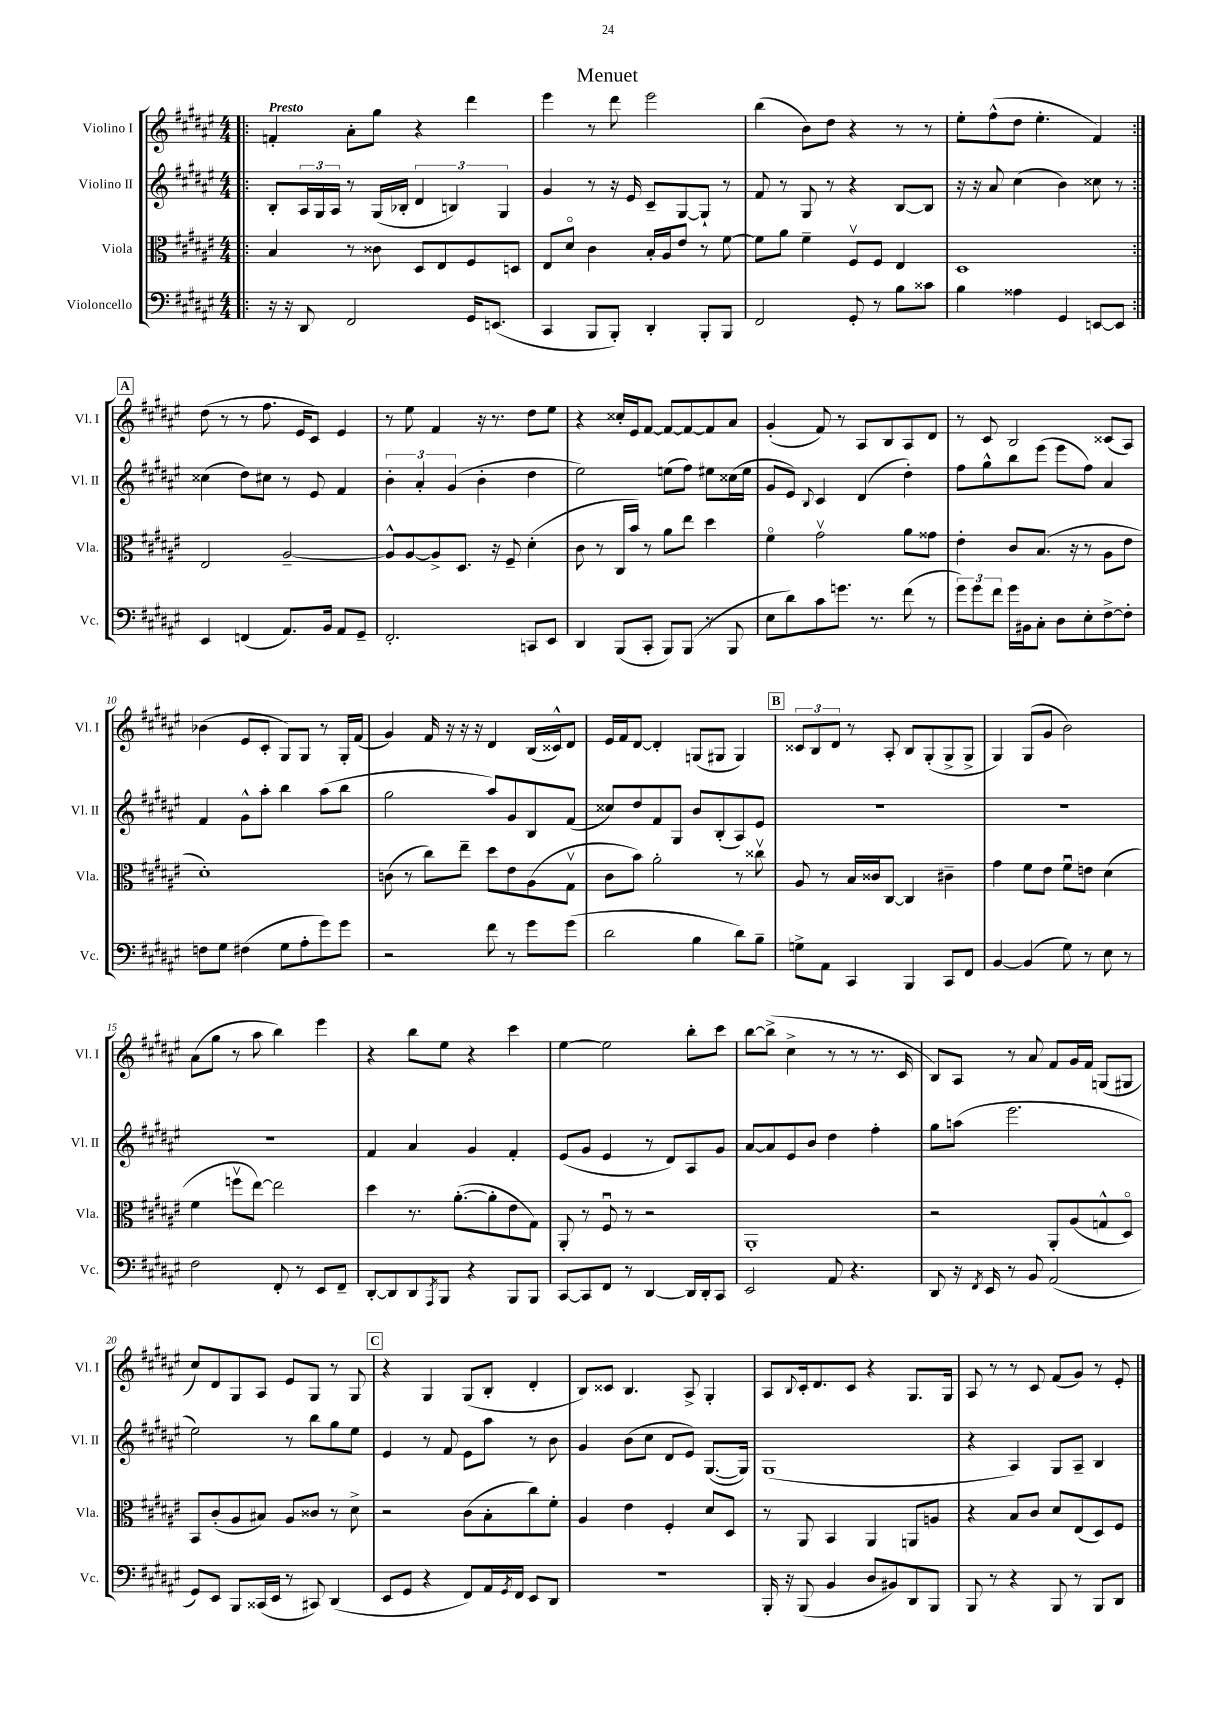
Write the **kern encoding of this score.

**kern	**kern	**kern	**kern
*staff4	*staff3	*staff2	*staff1
*clefF4	*clefC3	*clefG2	*clefG2
*k[f#c#g#d#a#e#]	*k[f#c#g#d#a#e#]	*k[f#c#g#d#a#e#]	*k[f#c#g#d#a#e#]
*M4/4	*M4/4	*M4/4	*M4/4
=!|:	=!|:	=!|:	=!|:
16r	4B	8B'	4f'
16r	.	.	.
8DD#	.	24A#	.
.	.	24G#	.
.	.	24A#	.
2FF#	8r	8r	8a#'
.	8c##	(16G#	8gg#
.	.	16B-'	.
.	8D#	6d#	4r
.	8E#	.	.
.	.	6B)	.
16GG#	8F#	.	4ddd#
(8.EE	.	.	.
.	.	6G#	.
.	8D	.	.
=	=	=	=
4CC#	8E#	4g#	4eee#
.	8d#o	.	.
8BBB	4c#	8r	8r
8BBB')	.	16r	8ddd#
.	.	16e#	.
4DD#'	16B'	8c#~	2eee#
.	16A#	.	.
.	8e#	[8G#	.
8BBB'	8r	8G#`]	.
8BBB	[8f#	8r	.
=	=	=	=
2FF#	8f#]	8f#	(4bb
.	8a#	8r	.
.	4f#~	8G#	8b)
.	.	8r	8dd#
8GG#'	8F#v	4r	4r
8r	8F#	.	.
8B	4E#	[8B	8r
8c##	.	8B]	8r
=	=	=	=
4B	1D#	16r	8ee#'
.	.	16r	.
.	.	8a#	(8ff#^^
4A##	.	(4cc#	8dd#
.	.	.	4.ee#'
4GG#	.	4b)	.
[8EE	.	8cc##	4f#)
8EE]	.	8r	.
=:|!	=:|!	=:|!	=:|!
4EE#	2E#	(4cc##	(8dd#
.	.	.	8r
(4FF	.	8dd#)	8r
.	.	8cc#	8.ff#
8.AA#)	[2A#~	8r	.
.	.	.	16e#
.	.	8e#	8c#)
16BB	.	.	.
8AA#	.	4f#	4e#
8GG#~	.	.	.
=	=	=	=
2.FF#'	8A#^^]	6b'	8r
.	[8A#	.	8ee#
.	.	6a#'	.
.	8A#^]	.	4f#
.	.	(6g#	.
.	8.D#	.	.
.	.	4b'	16r
.	16r	.	8.r
.	8F#~	.	.
8CC	(4d#'	4dd#	8dd#
8EE#	.	.	8ee#
=	=	=	=
4DD#	8c#	2ee#)	4r
.	8r	.	.
(8BBB	16C#	.	16cc##'
.	16b)	.	16e#
8CC#'	8r	.	[8f#
8BBB)	8a#	(8ee	8f#_
(8BBB	8ee#	8ff#)	8f#_
8r	4dd#	8ee#	8f#]
8BBB	.	(16cc##	8a#
.	.	16ee#	.
=	=	=	=
8E#	4f#o	8g#	(4g#'
8d#)	.	8e#)	.
.	.	8qqB	.
8c#	2g#v	4c#	8f#)
8.g	.	.	8r
.	.	(4d#	8A#
8.r	.	.	.
.	.	.	8B
(8f#	8a#	4dd#')	8A#
8r	8g##	.	8d#
=	=	=	=
12g#)	4e#'	8ff#	8r
12g#	.	.	.
.	.	8gg#^^	8c#
12f#	.	.	.
16g#	8c#	8bb	2B
16BB#	.	.	.
8C#'	(8.B	(8eee#	.
8D#	.	8eee#	.
.	16r	.	.
8E#'	8r	8ff#)	.
[8F#^	8A#	4a#	(8c##
8F#']	8e#	.	8A#)
=	=	=	=
8F	1d#')	4f#	(4b-
8G#	.	.	.
(4F#	.	8g#^^	8e#
.	.	8aa#'	8c#'
8G#	.	4bb	8G#)
8A#'	.	.	8G#
8g#)	.	(8aa#	8r
8g#	.	8bb	16G#'
.	.	.	(16f#
=	=	=	=
2r	(8c	2gg#	4g#)
.	8r	.	.
.	8cc#)	.	16f#
.	.	.	16r
.	8ee#~	.	16r
.	.	.	16r
8f#	8dd#	8aa#)	4d#
8r	8e#	8g#	.
8g#	(8A#	8B	(16B
.	.	.	16c##^^)
(8g#	8G#v	(8f#	8d#
=	=	=	=
2d#	8c#	8cc##)	16e#
.	.	.	16f#
.	8b)	8dd#	[8d#
.	2a#'	8f#	4d#']
.	.	8G#	.
4B	.	8b	(8G
.	.	(8B'	8G#
8d#)	8r	8A#)	4G#)
8B~	8cc##v	8e#	.
=	=	=	=
8G^	8A#	1r	12c##
.	.	.	12B
8AA#	8r	.	.
.	.	.	12d#
4CC#	16B	.	8r
.	16c##	.	.
.	[8C#	.	8A#'
4BBB	4C#]	.	8B
.	.	.	(8G#'
8CC#	4c#~	.	8G#^
8FF#	.	.	8G#^
=	=	=	=
[4BB	4g#	1r	4G#)
(4BB]	8f#	.	(8G#
.	8e#	.	8g#
8G#)	8f#u	.	2b)
8r	8e	.	.
8E#	(4d#	.	.
8r	.	.	.
=	=	=	=
2F#	4f#	1r	(8a#
.	.	.	8gg#
.	8ffv	.	8r
.	[8ee#)	.	8aa#
8FF#'	2ee#]	.	4bb)
8r	.	.	.
8EE#	.	.	4eee#
8FF#~	.	.	.
=	=	=	=
[8DD#'	4dd#	4f#	4r
8DD#]	.	.	.
8DD#	8.r	4a#	8bb
8qAAA#	.	.	.
8BBB	.	.	8ee#
.	([8.a#'	.	.
4r	.	4g#	4r
.	8a#']	.	.
8BBB	8e#	4f#'	4ccc#
8BBB	8G#)	.	.
=	=	=	=
[8CC#	8AA#'	(8e#	[4ee#
8CC#]	8r	8g#	.
8FF#	8F#u	4e#	2ee#]
8r	8r	.	.
[4DD#	2r	8r	.
.	.	8d#)	.
16DD#]	.	8A#	8bb'
16DD#'	.	.	.
8CC#	.	8g#	8ccc#
=	=	=	=
2EE#	1AA#'	[8a#	[8bb
.	.	8a#]	(8bb^]
.	.	8e#	4cc#^
.	.	8b	.
8AA#	.	4dd#	8r
4.r	.	.	8r
.	.	4ff#'	8.r
.	.	.	16c#
=	=	=	=
8DD#	2r	8gg#	8B)
16r	.	(8aa	8A#
8qFF#	.	.	.
16EE#	.	.	.
8r	.	2.eee#	8r
8BB	.	.	8a#
(2AA#	8AA#'	.	8f#
.	(8A#	.	16g#
.	.	.	16f#
.	8G^^	.	(8G
.	8D#o)	.	8G#
=	=	=	=
8GG#)	8BB	2ee#)	8cc#)
8EE#	(8c#'	.	8d#
8BBB	8A#	.	8G#
(16CC##	8B#)	.	8A#
16EE#	.	.	.
8r	8A#	8r	8e#
8CC#)	8c##	8bb	8G#
(4DD#	8r	8gg#	8r
.	8d#^	8ee#	8G#
=	=	=	=
8EE#	2r	4e#	4r
8GG#	.	.	.
4r	.	8r	4G#
.	.	8f#	.
8FF#)	(8c#	8e#	(8G#
16AA#	8B'	8aa#	8B'
8qGG#	.	.	.
16FF#	.	.	.
8EE#	8cc#)	8r	4d#'
8DD#	8f#'	8b	.
=	=	=	=
1r	4A#	4g#	8B)
.	.	.	8c##
.	4e#	(8b	4.B
.	.	8cc#	.
.	4F#'	8d#	.
.	.	8e#)	8A#^
.	8d#	([8.G#	4G#'
.	8D#	.	.
.	.	16G#])	.
=	=	=	=
16BBB'	8r	(1G#	8A#
16r	.	.	.
.	.	.	8qqB
(8BBB	8AA#	.	16c#'
.	.	.	8.d#
4BB	4BB	.	.
.	.	.	8c#
8D#	4AA#	.	4r
8BB#)	.	.	.
8DD#	8AA	.	8.G#
8BBB	8A	.	.
.	.	.	16G#
=	=	=	=
8BBB	4r	4r	8A#
8r	.	.	8r
4r	8B	4A#)	8r
.	8c#	.	8c#
8BBB	8d#	8G#	(8f#
8r	(8E#	8A#~	8g#)
8BBB	8D#)	4B	8r
8DD#	8F#	.	8e#'
==	==	==	==
*-	*-	*-	*-
